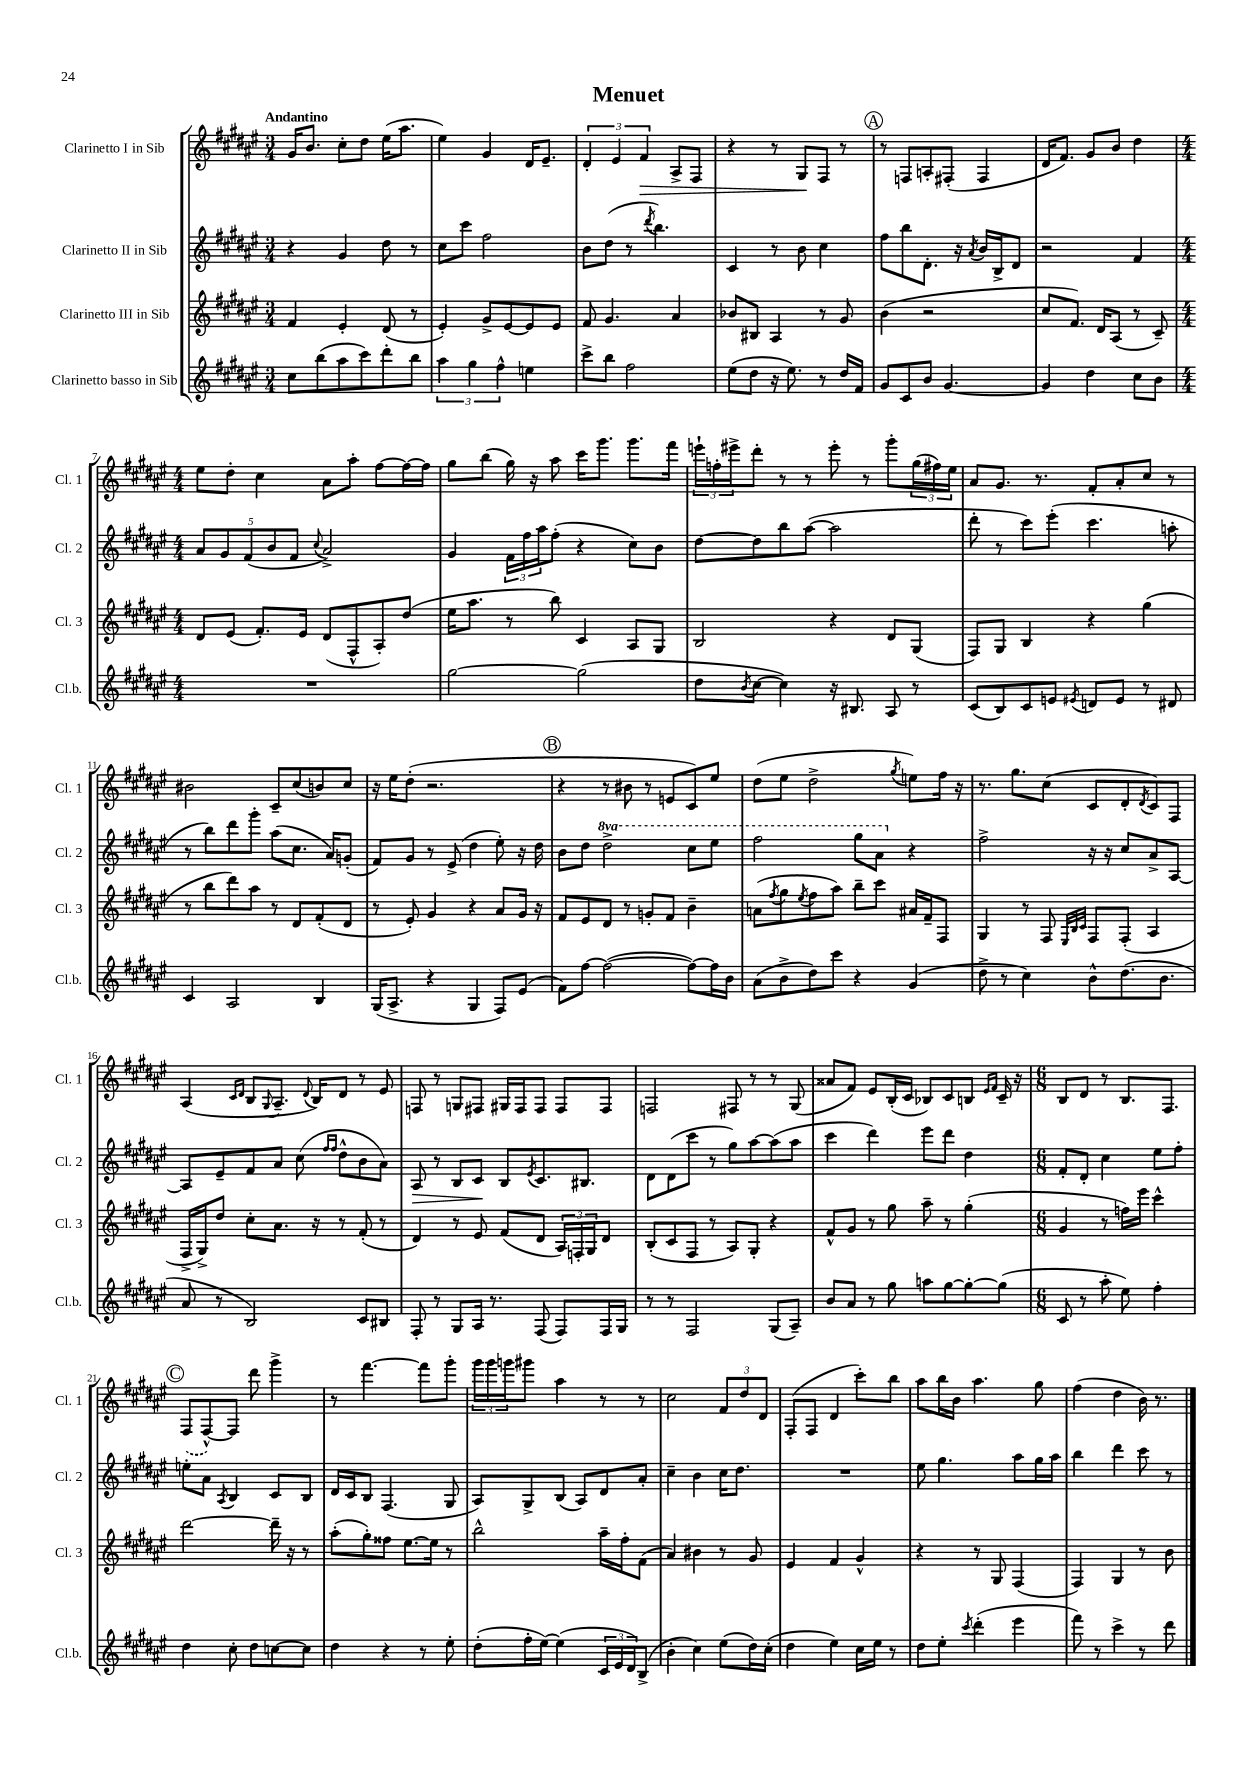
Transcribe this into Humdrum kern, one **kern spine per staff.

**kern	**kern	**kern	**dynam	**kern	**dynam
*part4	*part3	*part2	*part2	*part1	*part1
*staff4	*staff3	*staff2	*staff2	*staff1	*staff1
*I"Clarinetto basso in Sib	*I"Clarinetto III in Sib	*I"Clarinetto II in Sib	*	*I"Clarinetto I in Sib	*
*I'Cl.b.	*I'Cl. 3	*I'Cl. 2	*	*I'Cl. 1	*
*clefG2	*clefG2	*clefG2	*	*clefG2	*
*k[f#c#g#d#a#e#]	*k[f#c#g#d#a#e#]	*k[f#c#g#d#a#e#]	*	*k[f#c#g#d#a#e#]	*
*M3/4	*M3/4	*M3/4	*	*M3/4	*
=1	=1	=1	=1	=1	=1
!	!	!	!	!LO:TX:a:B:t=Andantino	!
8cc#\L	4f#/	4r	.	16g#/KL	.
.	.	.	.	8.b/J	.
(8bb\	.	.	.	.	.
8aa#\	4e#'/	4g#/	.	8cc#'\L	.
8ccc#\)	.	.	.	8dd#\J	.
8ddd#'\	(8d#/	8dd#\	.	(16ee#\KL	.
.	.	.	.	8.aa#\J	.
8bb\J	8r	8r	.	.	.
=2	=2	=2	=2	=2	=2
6aa#\	4e#'/)	8cc#\L	.	4ee#\)	.
.	.	8ccc#\J	.	.	.
6gg#\	.	.	.	.	.
.	8g#^/L	2ff#\	.	4g#/	.
6ff#^^\	.	.	.	.	.
.	[8e#/	.	.	.	.
4een\	8e#/]	.	.	16d#/KL	.
.	.	.	.	8.e#~/J	.
.	8e#/J	.	.	.	.
=3	=3	=3	=3	=3	=3
8ccc#^\L	8f#/	8b\L	.	6d#'/	.
8bb\J	4.g#/	(8dd#\J	.	.	.
.	.	.	.	6e#/	.
2ff#\	.	8r	.	.	.
!	!	!	!	!	!LO:HP:b
.	.	.	.	6f#/	>
.	.	8qddd#/	.	.	.
.	.	4.bb\)	.	.	.
.	4a#/	.	.	8A#^/L	.
.	.	.	.	8F#/J	.
=4	=4	=4	=4	=4	=4
(8ee#\L	8b-X/L	4c#/	.	4r	.
8dd#\J	8B#X/J	.	.	.	.
16r	4A#/	8r	.	8r	.
8.ee#\)	.	.	.	.	.
.	.	8b\	.	8G#/L	.
8r	8r	4cc#\	.	8F#/J	]
16dd#/LL	8g#/	.	.	8r	.
16f#/JJ	.	.	.	.	.
!!LO:REH:place=s1:t=A
=5	=5	=5	=5	=5	=5
8g#/L	(4b\	8ff#\L	.	8r	.
8c#/	.	8bb\	.	8Fn/L	.
8b/J	2r	8.d#'\J	.	8An'/	.
[4.g#/	.	.	.	(8F#X'/J	.
.	.	16r	.	.	.
.	.	8qa#/	.	.	.
.	.	16b/LL	.	4F#/	.
.	.	16B^/J	.	.	.
.	.	8d#/J	.	.	.
=6	=6	=6	=6	=6	=6
4g#/]	8cc#/L	2r	.	16d#/KL	.
.	.	.	.	8.f#/J)	.
.	8.f#/J)	.	.	.	.
4dd#\	.	.	.	8g#/L	.
.	16d#/KL	.	.	.	.
.	(8A#/J	.	.	8b/J	.
8cc#\L	8r	4f#/	.	4dd#\	.
8b\J	8c#~/)	.	.	.	.
!!LO:LB:g=z
=7	=7	=7	=7	=7	=7
*M4/4	*M4/4	*M4/4	*	*M4/4	*
1r	8d#/L	10a#/L	.	8ee#\L	.
.	.	10g#/	.	.	.
.	(8e#/J	.	.	8dd#'\J	.
.	.	(10f#/	.	.	.
.	8.f#'/L)	.	.	4cc#\	.
.	.	10b/	.	.	.
.	.	10f#/J	.	.	.
.	16e#/Jk	.	.	.	.
.	.	8qqcc#/	.	.	.
.	(8d#/L	2a#^/)	.	8a#\L	.
.	8F#^^/	.	.	8aa#'\J	.
.	8A#'/)	.	.	[8ff#\L	.
.	(8dd#/J	.	.	16ff#\L_	.
.	.	.	.	16ff#\JJ]	.
=8	=8	=8	=8	=8	=8
[2gg#\	16ee#\KL	4g#/	.	8gg#\L	.
.	8.aa#\J	.	.	.	.
.	.	.	.	(8bb\J	.
.	8r	24f#\LL	.	16gg#\)	.
.	.	24ff#\	.	.	.
.	.	.	.	16r	.
.	.	24aa#\J	.	.	.
.	8bb\)	(8ff#'\J	.	8aa#\	.
(2gg#\]	4c#/	4r	.	16ccc#\KL	.
.	.	.	.	8.ggg#\J	.
.	8A#/L	8cc#\L)	.	8.ggg#\L	.
.	8G#/J	8b\J	.	.	.
.	.	.	.	16fff#\Jk	.
=9	=9	=9	=9	=9	=9
8dd#\L	2B/	[8dd#\L	.	24eeen`\LL	.
.	.	.	.	24ffn'\	.
.	.	.	.	24eee#X^\J	.
8qb/	.	.	.	.	.
[8cc#\J	.	8dd#\]	.	8ddd#'\J	.
4cc#\])	.	8bb\	.	8r	.
.	.	([8aa#\J	.	8r	.
16r	4r	2aa#\]	.	8eee#'\	.
8.B#X/	.	.	.	.	.
.	.	.	.	8r	.
8A#/	8d#/L	.	.	8ggg#'\L	.
8r	(8G#/J	.	.	(24gg#\L	.
.	.	.	.	24ff#X\)	.
.	.	.	.	24ee#\JJ	.
=10	=10	=10	=10	=10	=10
(8c#/L	8F#/L)	8ddd#'\	.	8a#/L	.
8B/)	8G#/J	8r	.	8.g#/J	.
8c#/	4B/	8ccc#\L)	.	.	.
.	.	.	.	8.r	.
8en/J	.	(8eee#'\J	.	.	.
8qe#X/	.	.	.	.	.
8dn/L	4r	4.ccc#\	.	8f#'/L	.
8e#/J	.	.	.	8a#'/	.
8r	(4gg#\	.	.	8cc#/J	.
8d#X/	.	8aan'\	.	8r	.
!!LO:LB:g=z
=11	=11	=11	=11	=11	=11
4c#/	8r	8r	.	2b#X\	.
.	8bb\L	8bb\L)	.	.	.
2A#/	8ddd#\)	8ddd#\	.	.	.
.	8aa#\J	8ggg#'\J	.	.	.
.	8r	(8aa#\L	.	8c#~/L	.
.	8d#/L	8.cc#\J	.	(8cc#/	.
4B/	(8f#'/	.	.	8bn/)	.
.	.	16a#/KL)	.	.	.
.	8d#/J	(8gn'/J	.	8cc#/J	.
=12	=12	=12	=12	=12	=12
(16G#/KL	8r	8f#/L)	.	16r	.
8.A#^/J	.	.	.	16ee#\KL	.
.	8e#'/)	8g#/J	.	(8dd#'\J	.
4r	4g#/	8r	.	2.r	.
.	.	(8e#^/	.	.	.
4G#/	4r	4dd#\	.	.	.
8F#/L)	8a#/L	8ee#'\)	.	.	.
(8e#/J	16g#/Jk	16r	.	.	.
.	16r	16dd#\	.	.	.
!!LO:REH:place=s1:t=B
=13	=13	=13	=13	=13	=13
8f#\L)	8f#/L	8b\L	.	4r	.
[8ff#\J	8e#/	8dd#\J	.	.	.
*	*	*8va	*	*	*
(2ff#\_	8d#/J	2ddd#^\	.	8r	.
.	8r	.	.	8b#X\	.
.	8gn'/L	.	.	8r	.
.	8f#/J	.	.	8en/L	.
8ff#\L_)	4b~\	8ccc#\L	.	8c#/)	.
16ff#\L]	.	8eee#\J	.	8ee#/J	.
16b\JJ	.	.	.	.	.
=14	=14	=14	=14	=14	=14
(8a#\L	(8an\L	2fff#\	.	(8dd#\L	.
.	8qff#/	.	.	.	.
8b^\	8gg#\	.	.	8ee#\J	.
.	8qee#/	.	.	.	.
8dd#\)	8ff#\	.	.	2dd#^\	.
8ccc#\J	8aa#\J)	.	.	.	.
4r	8bb~\L	8ggg#\L	.	.	.
.	8ccc#\J	8aa#\J	.	.	.
.	.	.	.	8qgg#/	.
*	*	*X8va	*	*	*
(4g#/	16a#X/LL	4r	.	8een\L)	.
.	16f#~/J	.	.	.	.
.	8F#/J	.	.	16ff#\Jk	.
.	.	.	.	16r	.
=15	=15	=15	=15	=15	=15
8dd#^\	4G#/	2ff#^\	.	8.r	.
8r	.	.	.	.	.
.	.	.	.	8.gg#\L	.
4cc#\)	8r	.	.	.	.
.	8F#/	.	.	(8cc#\J	.
.	32qqE#/LLL	.	.	.	.
.	32qqB/	.	.	.	.
.	32qqc#/JJJ	.	.	.	.
8b^^\L	8F#/L	16r	.	8c#/L	.
.	.	16r	.	.	.
(8.dd#\	(8F#'/J	8cc#/L	.	8d#'/	.
.	.	.	.	8qd#/	.
.	4A#/	8a#^/	.	8c#/)	.
8.b\J	.	.	.	.	.
.	.	[8A#/J	.	8F#/J	.
!!LO:LB:g=z
=16	=16	=16	=16	=16	=16
8a#/	16F#^/LL	8A#/L]	.	(4A#/	.
.	16G#^/J)	.	.	.	.
8r	8dd#/J	8e#~/	.	.	.
.	.	.	.	16qqc#/LL	.
.	.	.	.	16qqd#/JJ	.
2B/)	8cc#'\L	8f#/	.	8B/L	.
.	.	.	.	8qqG#/	.
.	8.a#\J	8a#/J	.	8.A#~/J	.
.	.	(8cc#\	.	.	.
.	.	.	.	8qqd#/	.
.	16r	.	.	16B/KL)	.
.	.	16qqff#/LL	.	.	.
.	.	16qqff#/JJ	.	.	.
.	8r	8dd#^^\L	.	8d#/J	.
8c#/L	(8f#'/	8b\	.	8r	.
8B#X/J	8r	8a#\J)	.	8e#/	.
=17	=17	=17	=17	=17	=17
!	!	!	!LO:HP:b	!	!
8F#'/	4d#/)	8A#/	>	8Fn/	.
8r	.	8r	.	8r	.
8G#/L	8r	8B/L	.	8Gn/L	.
16A#/Jk	8e#/	8c#/J	.	8F#X/J	.
8.r	.	.	.	.	.
.	(8f#/L	8B/L	]	16G#X/LL	.
.	.	.	.	16F#/J	.
.	.	8qe#/	.	.	.
(8F#/	8d#/J	8.c#/	.	8F#/J	.
8F#/L)	24A#/LL)	.	.	8F#/L	.
.	24Fn'/	.	.	.	.
.	.	8.B#X/J	.	.	.
.	24G#/J	.	.	.	.
16F#/L	8d#/J	.	.	8F#/J	.
16G#/JJ	.	.	.	.	.
=18	=18	=18	=18	=18	=18
8r	(8B'/L	8d#\L	.	2Fn/	.
8r	8c#/	(8d#\	.	.	.
2F#/	8F#/J	8ccc#\J	.	.	.
.	8r	8r	.	.	.
.	8A#/L)	8gg#\L)	.	8F#X/	.
.	8G#'/J	[8aa#\	.	8r	.
(8G#/L	4r	(8aa#\]	.	8r	.
8A#~/J)	.	8aa#\J	.	(8G#/	.
=19	=19	=19	=19	=19	=19
8b/L	8f#^^/L	4ccc#\	.	8a##X/L	.
8a#/J	8g#/J	.	.	8f#/J)	.
8r	8r	4ddd#\)	.	8e#/L	.
8gg#\	8gg#\	.	.	(16B'/L	.
.	.	.	.	16c#/JJ	.
8aan\L	8aa#~\	8eee#\L	.	8B-X/L)	.
[8gg#\	8r	8ddd#\J	.	8c#/	.
8gg#'\_	(4gg#'\	4dd#\	.	8Bn/J	.
.	.	.	.	16qqe#/LL	.
.	.	.	.	16qqf#/JJ	.
(8gg#\J]	.	.	.	16c#~/	.
.	.	.	.	16r	.
=20	=20	=20	=20	=20	=20
*M6/8	*M6/8	*M6/8	*	*M6/8	*
8c#/	4g#/	8f#'/L	.	8B/L	.
8r	.	8d#'/J	.	8d#/J	.
8aa#'\	8r	4cc#\	.	8r	.
8ee#\)	16ffn\LL)	.	.	8.B/L	.
.	16eee#\JJ	.	.	.	.
4ff#'\	4ccc#^^\	8ee#\L	.	.	.
.	.	.	.	8.F#/J	.
.	.	8ff#'\J	.	.	.
!!LO:LB:g=z
!!LO:REH:place=s1:t=C
=21	=21	=21	=21	=21	=21
4dd#\	[2ddd#\	8een'\L	.	(8F#/L	.
.	.	8a#\J	.	[8F#^^/)	.
.	.	8qA#/	.	.	.
8cc#'\	.	4B/	.	8F#/J]	.
8dd#\L	.	.	.	8ddd#\	.
[8ccn\	16ddd#~\]	8c#/L	.	4ggg#^\	.
.	16r	.	.	.	.
8cc\J]	8r	8B/J	.	.	.
=22	=22	=22	=22	=22	=22
4dd#\	(8aa#'\L	16d#/LL	.	8r	.
.	.	16c#/J	.	.	.
.	8gg#'\)	8B/J	.	[4.fff#\	.
4r	8ff##X\J	(4.F#/	.	.	.
.	[8.ee#\L	.	.	.	.
8r	.	.	.	8fff#\L]	.
.	16ee#\Jk]	.	.	.	.
8ee#'\	8r	8G#/	.	8ggg#'\J	.
=23	=23	=23	=23	=23	=23
(8dd#'\L	2bb^^\	8A#/L)	.	24ggg#\LL	.
.	.	.	.	24ggg#\	.
.	.	.	.	24gggn\J	.
16ff#'\L	.	8G#^/	.	8ggg#X\J	.
[16ee#\JJ)	.	.	.	.	.
(4ee#\]	.	(8B/J	.	4aa#\	.
.	.	8A#/L)	.	.	.
24c#/LL	16aa#~\LL	8d#/	.	8r	.
24e#/	.	.	.	.	.
.	16ff#'\J	.	.	.	.
24d#/J)	.	.	.	.	.
(8B^/J	(8f#\J	8a#'/J	.	8r	.
=24	=24	=24	=24	=24	=24
4b'\	4a#/)	4cc#~\	.	2cc#\	.
4cc#\)	4b#X\	4b\	.	.	.
(8ee#\L	8r	16cc#\KL	.	12f#/L	.
.	.	8.dd#\J	.	.	.
.	.	.	.	12dd#/	.
16dd#\L)	8g#/	.	.	.	.
.	.	.	.	12d#/J	.
(16cc#'\JJ	.	.	.	.	.
=25	=25	=25	=25	=25	=25
4dd#\	4e#/	2.r	.	(8F#'/L	.
.	.	.	.	8F#/J	.
4ee#\)	4f#/	.	.	4d#/	.
16cc#\LL	4g#^^/	.	.	8ccc#'\L)	.
16ee#\JJ	.	.	.	.	.
8r	.	.	.	8bb\J	.
=26	=26	=26	=26	=26	=26
8dd#\L	4r	8ee#\	.	8aa#\L	.
8ee#'\J	.	4.gg#\	.	16bb\L	.
.	.	.	.	16b\JJ	.
8qccc#/	.	.	.	.	.
(4ddd#'\	8r	.	.	4.aa#\	.
.	8G#/	.	.	.	.
4eee#\	(4F#/	8aa#\L	.	.	.
.	.	16gg#\L	.	8gg#\	.
.	.	16aa#\JJ	.	.	.
=27	=27	=27	=27	=27	=27
8fff#\)	4F#/)	4bb\	.	(4ff#\	.
8r	.	.	.	.	.
4ccc#^\	4G#/	4ddd#\	.	4dd#\	.
8r	8r	8ccc#\	.	16b\)	.
.	.	.	.	8.r	.
8ddd#\	8b\	8r	.	.	.
==	==	==	==	==	==
*-	*-	*-	*-	*-	*-
